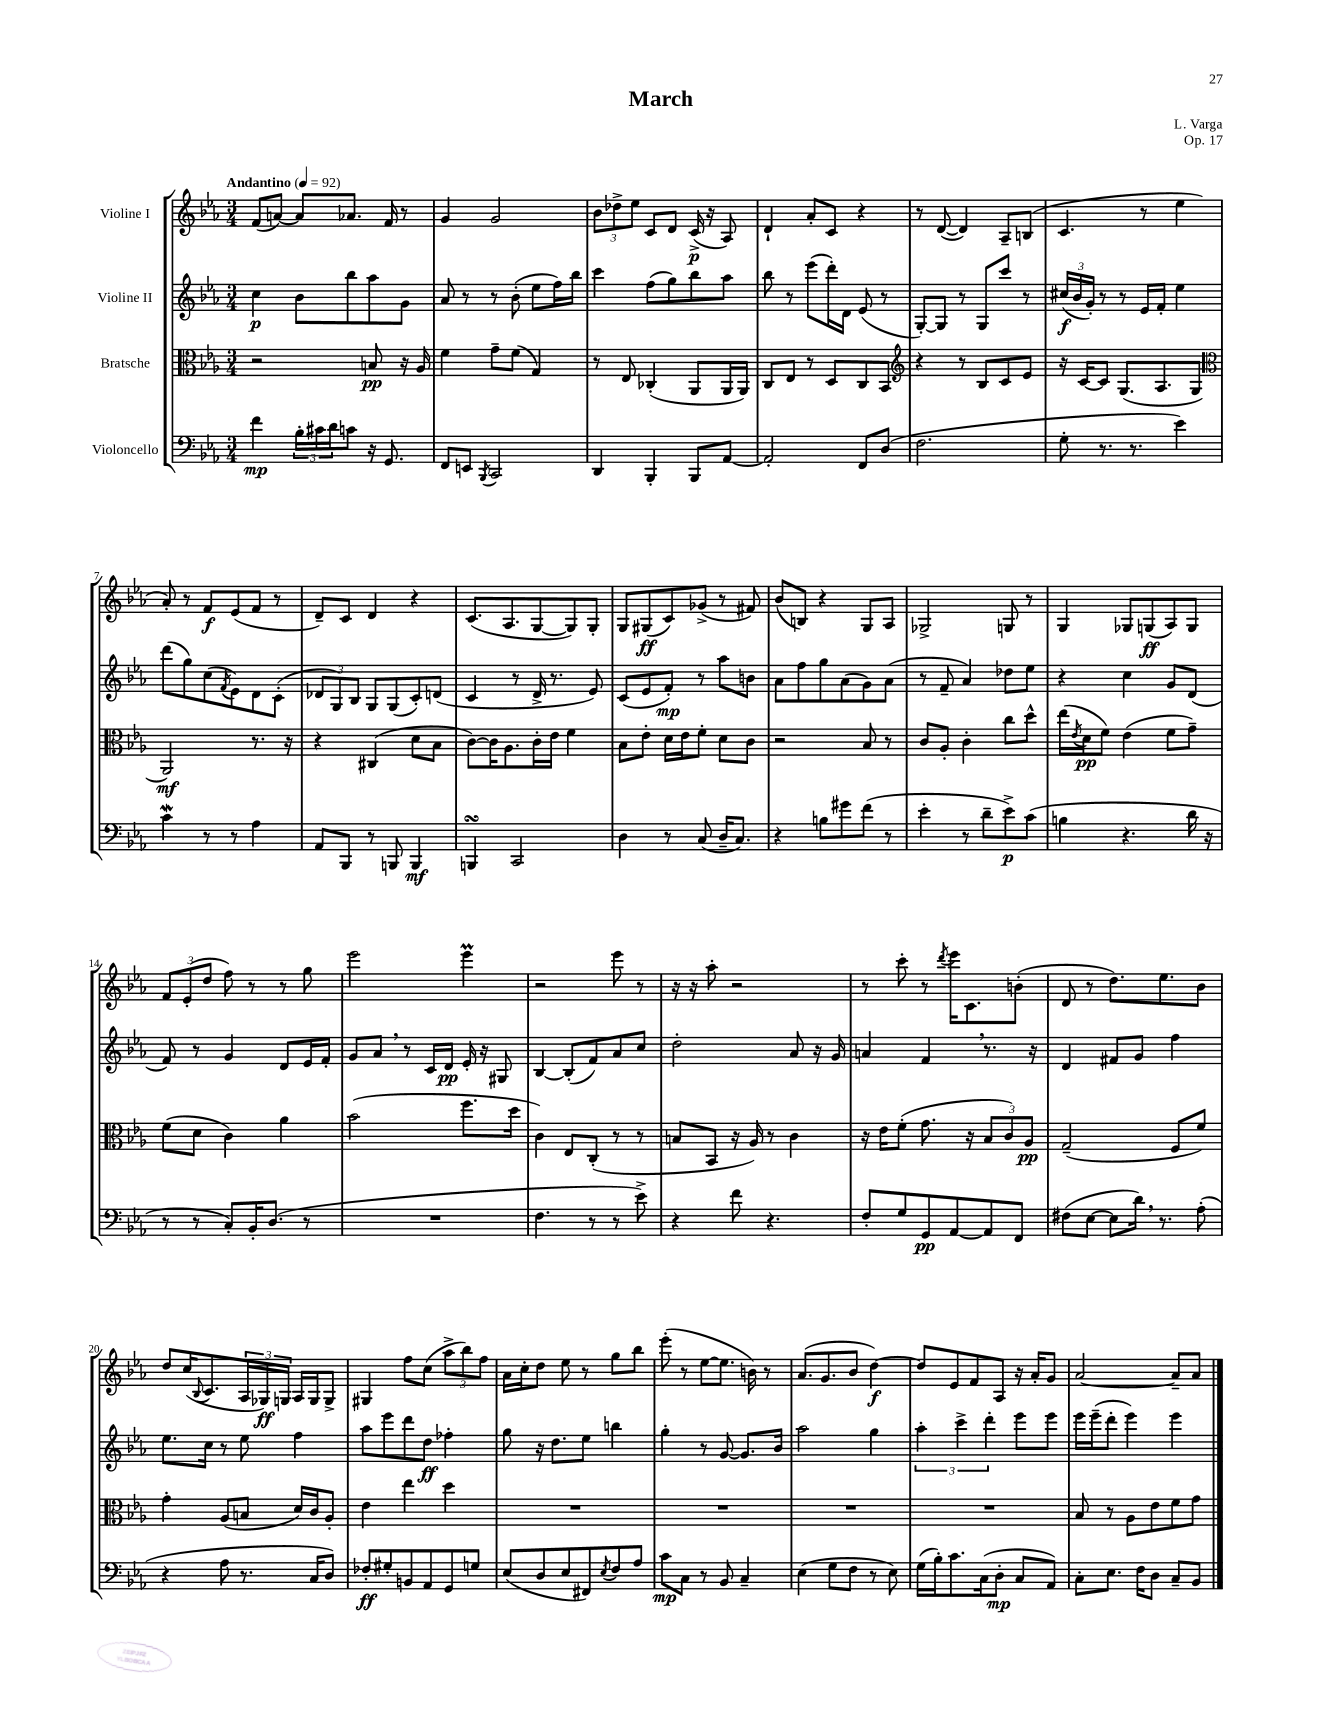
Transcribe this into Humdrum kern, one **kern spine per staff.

**kern	**kern	**kern	**kern
*staff4	*staff3	*staff2	*staff1
*clefF4	*clefC3	*clefG2	*clefG2
*k[b-e-a-]	*k[b-e-a-]	*k[b-e-a-]	*k[b-e-a-]
*M3/4	*M3/4	*M3/4	*M3/4
*MM92	*MM92	*MM92	*MM92
4f	2r	4cc	(8f
.	.	.	[8a)
24B-'	.	8b-	8a]
24c#	.	.	.
24d	.	.	.
8c	.	8bb-	8.a-
16r	8B	8aa-	.
8.GG	.	.	16f
.	16r	8g	8r
.	16A-	.	.
=	=	=	=
8FF	4f	8a-	4g
8EE	.	8r	.
8qBBB-	.	.	.
2CC	8g~	8r	2g
.	(8f	(8b-'	.
.	4G)	8ee-	.
.	.	16ff)	.
.	.	16bb-	.
=	=	=	=
4DD	8r	4ccc	12b-
.	.	.	12dd-^
.	8E-	.	.
.	.	.	12ee-
4BBB-'	(4C-'	(8ff	8c
.	.	8gg)	8d
8BBB-	8AA-	8bb-	(16c^
.	.	.	16r
[8AA-	16AA-	8aa-	8A-)
.	16AA-)	.	.
=	=	=	=
2AA-']	8C	8bb-	4d`
.	8E-	8r	.
.	8r	(8eee-	8a-'
.	8D	16ddd')	8c
.	.	16d	.
8FF	8C	(8e-	4r
(8D	8BB-	8r	.
=	=	=	=
*	*clefG2	*	*
2.F	4r	[8G')	8r
.	.	8G]	([8d
.	8r	8r	4d])
.	8B-	8G	.
.	8c	8ccc	8A-~
.	8e-	8r	(8B
=	=	=	=
8G'	16r	(24cc#	4.c
.	.	24b-	.
.	[16c	.	.
.	.	24g')	.
8.r	8c]	8r	.
.	(8.G	8r	.
8.r	.	.	.
.	.	16e-	8r
.	8.A-	16f'	.
4e-)	.	4ee-	4ee-
.	8G	.	.
=	=	=	=
*	*clefC3	*	*
4c	2AA-)	(8ddd	8a-')
.	.	8gg)	8r
8r	.	(8cc	8f
.	.	8qf	.
8r	.	8e-)	(8e-
4A-	8.r	8d	8f
.	.	(8c'	8r
.	16r	.	.
=	=	=	=
8AA-	4r	12d-	8d~)
.	.	12G)	.
8BBB-	.	.	8c
.	.	12B-	.
8r	(4C#	8G	4d
8BBB	.	(8G	.
4BBB	8d	8c')	4r
.	8B-	(8d	.
=	=	=	=
4BBB	[8c)	4c	(8.c
.	16c]	.	.
.	8.A-	.	8.A-
2CC	.	8r	.
.	16c'	16d^	[8G
.	16e-	8.r	.
.	4f	.	8G])
.	.	8e-)	8G'
=	=	=	=
4D	8B-	(8c	8G
.	8e-'	8e-	(8G#
8r	16d	8f')	8c)
.	16e-	.	.
(8C	8f'	8r	(8g-^
16D~	8d	8aa-	8r
8.C)	.	.	.
.	8c	8b	8f#)
=	=	=	=
4r	2r	8a-	(8b-
.	.	8ff	8B)
8B	.	8gg	4r
8g#	.	(8a-	.
(8f	8B-	8g)	8G
8r	8r	(8a-	8A-
=	=	=	=
4e-'	8c	8r	2G-^
.	8A-'	8f~	.
8r	4c'	4a-)	.
8d~	.	.	.
8e-^)	8cc	8dd-	8G
(8c	8dd^^	8ee-	8r
=	=	=	=
4B	(16ee-	4r	4G
.	8qe-	.	.
.	16d	.	.
.	8f)	.	.
4.r	(4e-	4cc	8G-
.	.	.	(8G
.	8f	8g	8A-)
16d	8g~)	(8d	8G
16r	.	.	.
=	=	=	=
8r	(8f	8f)	12f
.	.	.	(12e-'
8r	8d	8r	.
.	.	.	12dd
8C')	4c)	4g	8ff)
16BB-'	.	.	8r
(8.D	.	.	.
.	4a-	8d	8r
8r	.	16e-	8gg
.	.	16f'	.
=	=	=	=
2.r	(2b-	8g	2eee-
.	.	8a-	.
.	.	8r	.
.	.	16c	.
.	.	16d	.
.	8.ff	16e-'	4eee-
.	.	16r	.
.	.	8G#	.
.	16dd	.	.
=	=	=	=
4.F	4c)	[4B-	2r
.	8E-	(8B-']	.
8r	(8C'	8f)	.
8r	8r	8a-	8eee-
8e-^)	8r	8cc	8r
=	=	=	=
4r	8B	2dd'	16r
.	.	.	16r
.	8BB-	.	8aa-'
8f	16r	.	2r
.	16A-)	.	.
4.r	8r	.	.
.	4c	8a-	.
.	.	16r	.
.	.	16g	.
=	=	=	=
8F'	16r	4a	8r
.	16e-	.	.
8G	(8f'	.	8ccc'
8GG	8.g	4f	8r
.	.	.	8qddd
[8AA-	.	.	16eee-
.	16r	.	8.c
8AA-]	12B-	8.r	.
.	12c)	.	.
8FF	.	.	(8b'
.	12A-	.	.
.	.	16r	.
=	=	=	=
(8F#	(2G~	4d	8d
[8E-	.	.	8r
8E-]	.	8f#	8.dd)
16d)	.	8g	.
8.r	.	.	8.ee-
.	8F	4ff	.
(8A-'	8f)	.	8b-
=	=	=	=
4r	4g'	8.ee-	8dd
.	.	.	(16cc
.	.	.	8qqB-
.	.	16cc	8.c
8A-	(8A-	8r	.
8.r	8B	8ee-	24A-
.	.	.	24G-)
.	.	.	24G
.	16d)	4ff	16A-
16C	16c	.	16G
8D)	8A-'	.	8G^
=	=	=	=
8F-'	4e-	8aa-	4G#
8G#'	.	8eee-	.
8BB	4ee-	8ddd	8ff
8AA-	.	8dd	(8cc
8GG	4dd	4ff-'	12aa-^
.	.	.	12bb-)
8G	.	.	.
.	.	.	12ff
=	=	=	=
(8E-	2.r	8gg	16a-
.	.	.	16cc'
8D	.	16r	8dd
.	.	8.dd	.
8E-	.	.	8ee-
8FF#)	.	8ee-	8r
8qE-	.	.	.
8F	.	4bb	8gg
8A-	.	.	8bb-
=	=	=	=
8c	2.r	4gg'	(8eee-'
8C	.	.	8r
8r	.	8r	[8ee-
8BB-	.	[8g	8.ee-]
4C~	.	8.g]	.
.	.	.	16b)
.	.	.	8r
.	.	16b-	.
=	=	=	=
(4E-	2.r	2aa-	(8.a-
.	.	.	8.g
8G	.	.	.
8F	.	.	8b-
8r	.	4gg	[4dd)
8E-)	.	.	.
=	=	=	=
(16G	2.r	6aa-'	8dd]
16B-')	.	.	.
8.c	.	.	8e-
.	.	6ccc^	.
.	.	.	8f
(16C	.	.	.
.	.	6ddd'	.
8D'	.	.	8A-
8C	.	8eee-	16r
.	.	.	16a-'
8AA-)	.	8eee-	8g
=	=	=	=
8C'	8B-	16eee-	[2a-
.	.	(16eee-~	.
8.E-	8r	8ddd'	.
.	8A-	4eee-)	.
16F	.	.	.
8D	8e-	.	.
8C~	8f	4eee-	8a-~]
8BB-	8g	.	8a-
==	==	==	==
*-	*-	*-	*-
